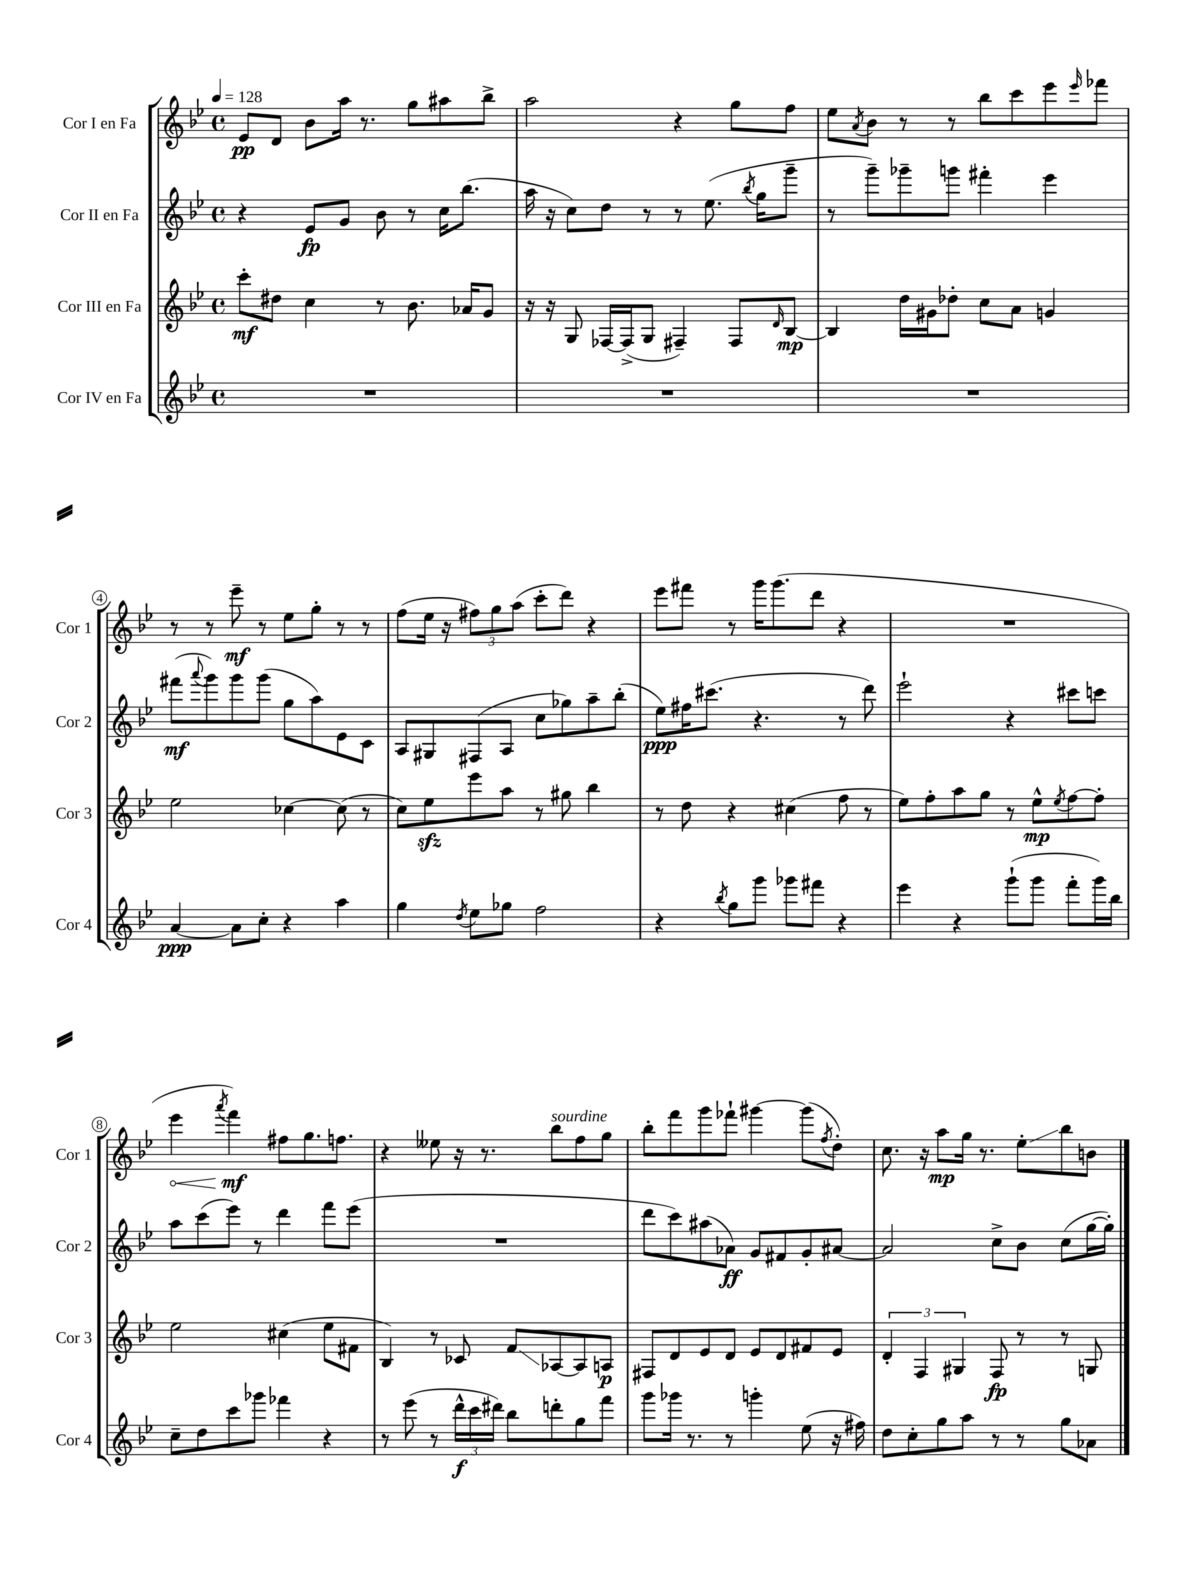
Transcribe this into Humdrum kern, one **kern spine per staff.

**kern	**kern	**kern	**kern
*staff4	*staff3	*staff2	*staff1
*clefG2	*clefG2	*clefG2	*clefG2
*k[b-e-]	*k[b-e-]	*k[b-e-]	*k[b-e-]
*M4/4	*M4/4	*M4/4	*M4/4
*met(c)	*met(c)	*met(c)	*met(c)
*MM128	*MM128	*MM128	*MM128
1r	8ccc'	4r	8e-
.	8dd#	.	8d
.	4cc	8e-	8b-
.	.	8g	16aa
.	.	.	8.r
.	8r	8b-	.
.	8.b-	8r	8gg
.	.	16cc	8aa#
.	16a-	(8.bb-	.
.	8g	.	8bb-^
=	=	=	=
1r	16r	16aa	2aa
.	16r	16r	.
.	8G	8cc)	.
.	[16F-	8dd	.
.	(16F-^]	.	.
.	8G	8r	.
.	4F#~)	8r	4r
.	.	(8.ee-	.
.	8F#	.	8gg
.	.	8qbb-	.
.	.	16gg	.
.	16qqd	.	.
.	[8B-	8ggg~	8ff
=	=	=	=
1r	4B-]	8r	8ee-
.	.	.	8qa
.	.	8ggg~)	8b-
.	16dd	8ggg-~	8r
.	16g#	.	.
.	8dd-'	8ggg	8r
.	8cc	4fff#'	8bb-
.	8a	.	8ccc
.	4g	4eee-	8eee-
.	.	.	16qqeee-
.	.	.	8fff-
=	=	=	=
[4a	2ee-	(8fff#	8r
.	.	8qqaaa	.
.	.	8ggg)	8r
8a]	.	8ggg	8eee-~
8cc'	.	(8ggg	8r
4r	[4cc-	8gg	8ee-
.	.	8aa)	8gg'
4aa	(8cc-]	8e-	8r
.	8r	8c	8r
=	=	=	=
4gg	8cc)	8A	(8ff
.	8ee-	8G#	16ee-
.	.	.	16r
8qdd	.	.	.
8ee-	8eee-	(8F#	12ff#)
.	.	.	12gg
8gg-	8aa	8A	.
.	.	.	(12aa
2ff	8r	8cc	8ccc'
.	8gg#	8gg-)	8ddd)
.	4bb-	8aa~	4r
.	.	(8bb-'	.
=	=	=	=
4r	8r	8ee-)	8eee-
.	8dd	16ff#	8fff#
.	.	(8.ccc#	.
8qbb-	.	.	.
8gg	4r	.	8r
8ggg	.	4.r	16ggg
.	.	.	(8.ggg
8ggg-	(4cc#	.	.
8fff#	.	.	8ddd
4r	8ff	8r	4r
.	8r	8ddd)	.
=	=	=	=
4eee-	8ee-)	2eee-`	1r
.	8ff'	.	.
4r	8aa	.	.
.	8gg	.	.
(8ggg`	8r	4r	.
8ggg	8ee-^^	.	.
.	8qee-	.	.
8fff'	[8ff	8ccc#	.
16ggg)	8ff']	8ccc	.
16bb-	.	.	.
=	=	=	=
8cc~	2ee-	8aa	4eee-
8dd	.	(8ccc	.
.	.	.	8qaaa
8ccc	.	8eee-)	4fff)
8ggg-	.	8r	.
4fff-	(4cc#	4ddd	8ff#
.	.	.	8.gg
4r	8ee-	8fff	.
.	.	.	8.ff
.	8f#	(8eee-	.
=	=	=	=
8r	4B-)	1r	4r
(8eee-	.	.	.
8r	8r	.	8ee--
24ddd^^	8c-	.	16r
24ccc	.	.	.
.	.	.	8.r
24ddd#)	.	.	.
8bb-	8f	.	.
8ddd'	[8A-	.	8bb-
8gg	8A-]	.	8ff
8fff	8A	.	8gg
=	=	=	=
8ggg	8F#	8ddd	8bb-'
16ggg-	8d	8ccc)	8fff
8.r	.	.	.
.	8e-	(8aa#	8ggg
8r	8d	8a-)	8fff-`
4ggg'	8e-	8g	[4ggg#
.	8d	8f#	.
(8ee-	8f#	8g'	(8ggg#]
.	.	.	8qff
16r	8e-	[8a#	8dd')
16ff#)	.	.	.
=	=	=	=
8dd	6d'	2a#]	8.cc
8cc'	.	.	.
.	6F	.	.
.	.	.	16r
8gg	.	.	8aa
.	6G#	.	.
8aa	.	.	16gg
.	.	.	8.r
8r	8F	8cc^	.
8r	8r	8b-	8ee-'
8gg	8r	(8cc	8bb-
8a-	8G	[16gg	8b
.	.	16gg'])	.
==	==	==	==
*-	*-	*-	*-
